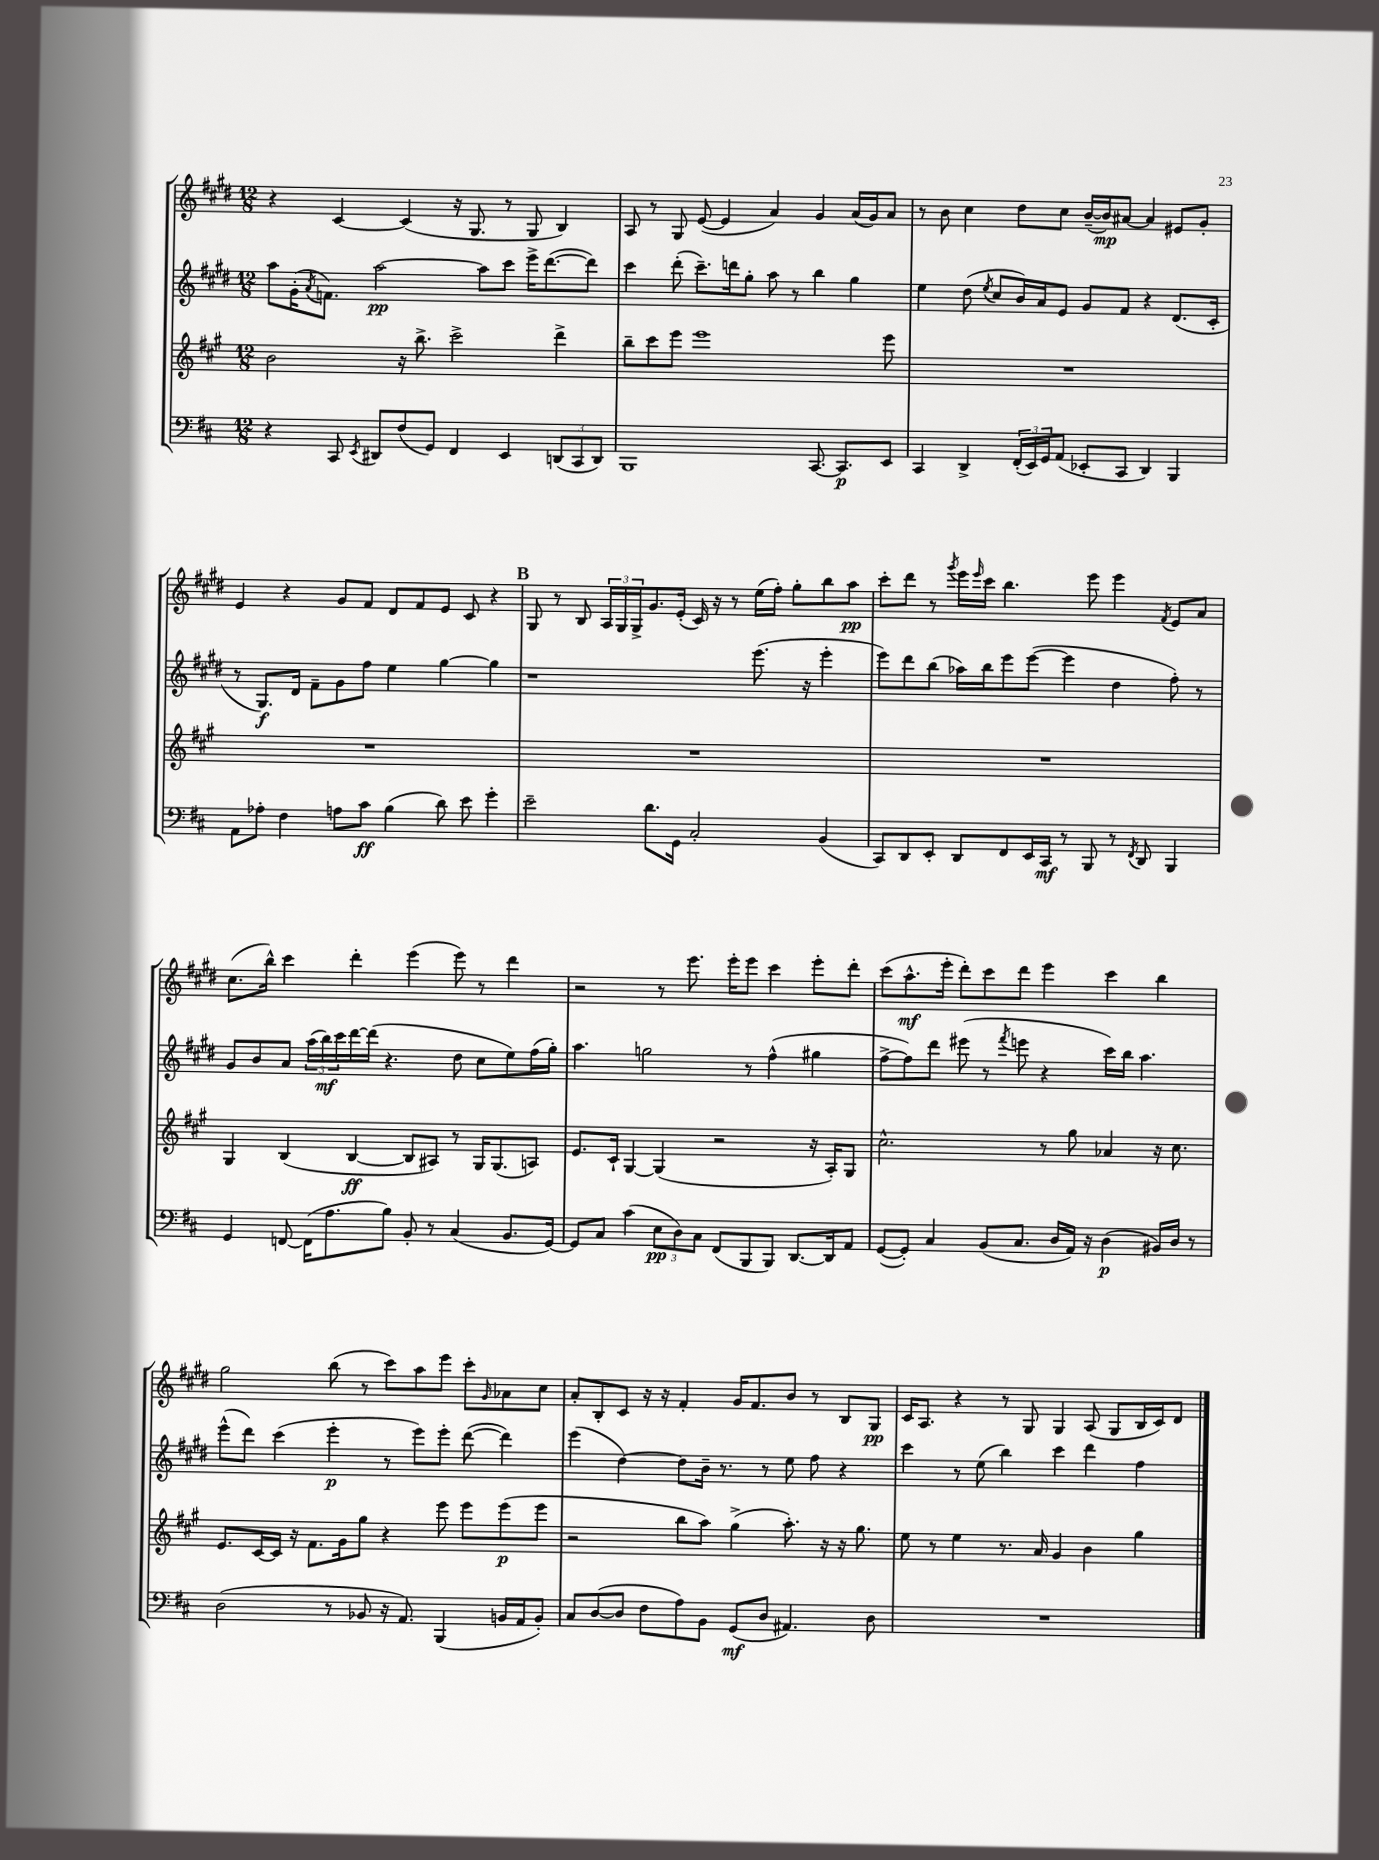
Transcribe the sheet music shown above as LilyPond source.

<<
\new StaffGroup <<
\new Staff = "s0" {
    \clef treble \key e \major \numericTimeSignature \time 12/8
    r4 cis'4~ cis'4( r16 gis8. r8 gis8 b4) |
    a8 r8 gis8 e'8~( e'4 a'4) gis'4 a'16( gis'16) a'8 |
    r8 b'8 cis''4 dis''8 cis''8 b'16~--( b'16\mp) ais'8~ ais'4 eis'8 gis'8-. |
    e'4 r4 gis'8 fis'8 dis'8 fis'8 e'8 cis'8 r4 |
    \mark \markup { \bold "B" } gis8 r8 b8 \tuplet 3/2 { a16 gis16 gis16-> } gis'8. e'16-.( cis'16) r16 r8 e''16( fis''16-.) gis''8-. b''8 a''8\pp |
    cis'''8-. dis'''8 r8 \acciaccatura { gis'''8 } e'''16 \grace { e'''16 } cis'''16 b''4. e'''8 e'''4 \acciaccatura { fis'8 } e'8 a'8 |
    cis''8.( b''16-^) cis'''4 dis'''4-. e'''4( e'''8) r8 dis'''4 |
    r2 r8 e'''8. e'''16-. e'''8 cis'''4 e'''8-. dis'''8-. |
    cis'''8( a''8.-^\mf e'''16-. dis'''8-.) cis'''8 dis'''8 e'''4 cis'''4 b''4 |
    gis''2 b''8( r8 cis'''8) a''8 e'''8 cis'''8-. \grace { gis'16 } aes'8 cis''8 |
    a'8-. b8-. cis'8 r16 r16 fis'4-. gis'16 fis'8. b'8 r8 b8 gis8\pp |
    cis'16 a8. r4 r8 gis8 gis4 a8( gis8 b16 cis'16) dis'8 \bar "|." |
}
\new Staff = "s1" {
    \clef treble \key e \major \numericTimeSignature \time 12/8
    a''8 gis'16-.( \acciaccatura { a'8 } f'8.) a''2~\pp a''8 cis'''8 e'''16-> dis'''8.~( dis'''8) |
    cis'''4 dis'''8-.( cis'''8.--) d'''16 gis''8-. a''8 r8 b''4 gis''4 |
    e''4 dis''8( \acciaccatura { e''8 } cis''8 b'16) a'16 e'8 gis'8 fis'8 r4 dis'8.( cis'16-. |
    r8 gis8.\f) dis'16 fis'8-- gis'8 fis''8 e''4 gis''4~ gis''4 |
    \mark \markup { \bold "B" } r1 e'''8.( r16 e'''4-. |
    e'''8) dis'''8 b''8( aes''16) b''16 e'''8 e'''8~( e'''4 dis''4 fis''8-.) r8 |
    gis'8 b'8 a'8 \tuplet 3/2 { a''16( b''16\mf) cis'''16 } dis'''16~ dis'''16( r4. dis''8 cis''8 e''8) fis''16( gis''16-.) |
    a''4. g''2 r8 fis''4-^( gis''4 |
    fis''8~-> fis''8) dis'''8 eis'''8( r8 \acciaccatura { fis'''8 } e'''8 r4 cis'''16) b''16 a''4. |
    e'''8-^( dis'''8) cis'''4( e'''4-.\p r8 e'''8) e'''8-. dis'''8~( dis'''4) |
    e'''4( dis''4~) dis''8 b'16-- r8. r8 e''8 fis''8 r4 |
    cis'''4 r8 e''8( b''4) cis'''4 dis'''4 fis''4 \bar "|." |
}
\new Staff = "s2" {
    \clef treble \key a \major \numericTimeSignature \time 12/8
    b'2 r16 b''8.-> cis'''2-> d'''4-> |
    b''8-- cis'''8 e'''8 e'''1 e'''8 |
    R1. |
    R1. |
    \mark \markup { \bold "B" } R1. |
    R1. |
    gis4 b4( b4~\ff b8 ais8) r8 gis16 gis8.( a8) |
    e'8. cis'16-! gis4~ gis4( r2 r16 a16-.) gis8 |
    cis''2.-^ r8 gis''8 aes'4 r16 cis''8. |
    e'8. cis'16~ cis'16 r16 fis'8. gis'16 gis''8 r4 e'''8 e'''8 e'''8\p( e'''8 |
    r2 b''8 a''8) gis''4->( a''8.-.) r16 r16 gis''8. |
    e''8 r8 e''4 r8. a'16 gis'4 b'4 gis''4 \bar "|." |
}
\new Staff = "s3" {
    \clef bass \key d \major \numericTimeSignature \time 12/8
    r4 cis,8 \acciaccatura { e,8 } dis,8 fis8( g,8) fis,4 e,4 \tuplet 3/2 { d,8( cis,8 d,8) } |
    b,,1 cis,8.~ cis,8.\p e,8 |
    cis,4 d,4-> \tuplet 3/2 { fis,16-.( e,16) g,16 } a,8( ees,8-. cis,8 d,4) b,,4 |
    a,8 aes8-. fis4 a8 cis'8\ff b4( d'8) e'8 g'4-. |
    \mark \markup { \bold "B" } e'2-- d'8. g,16 cis2-. b,4( |
    cis,8) d,8 e,8-. d,8 fis,8 e,16 cis,16\mf r8 b,,8 r8 \acciaccatura { fis,8 } d,8 b,,4 |
    g,4 f,8~ f,16( a8. b8) b,8-. r8 cis4( b,8. g,16~) |
    g,8 cis8 cis'4( \tuplet 3/2 { e8\pp d8) cis8 } fis,8( b,,8 b,,8) d,8.~ d,16 a,8 |
    g,8~( g,8-.) cis4 b,8( cis8. d16 a,16) r16 d4\p( bis,16) d16 r8 |
    d2( r8 bes,8 r16 a,8.) b,,4( b,16 a,16 b,8-.) |
    cis8 d8~( d8 fis8 a8) b,8 g,8\mf( d8 ais,4.) d8 |
    R1. \bar "|." |
}
>>
>>
\layout { \context { \Score \remove "Bar_number_engraver" } }
